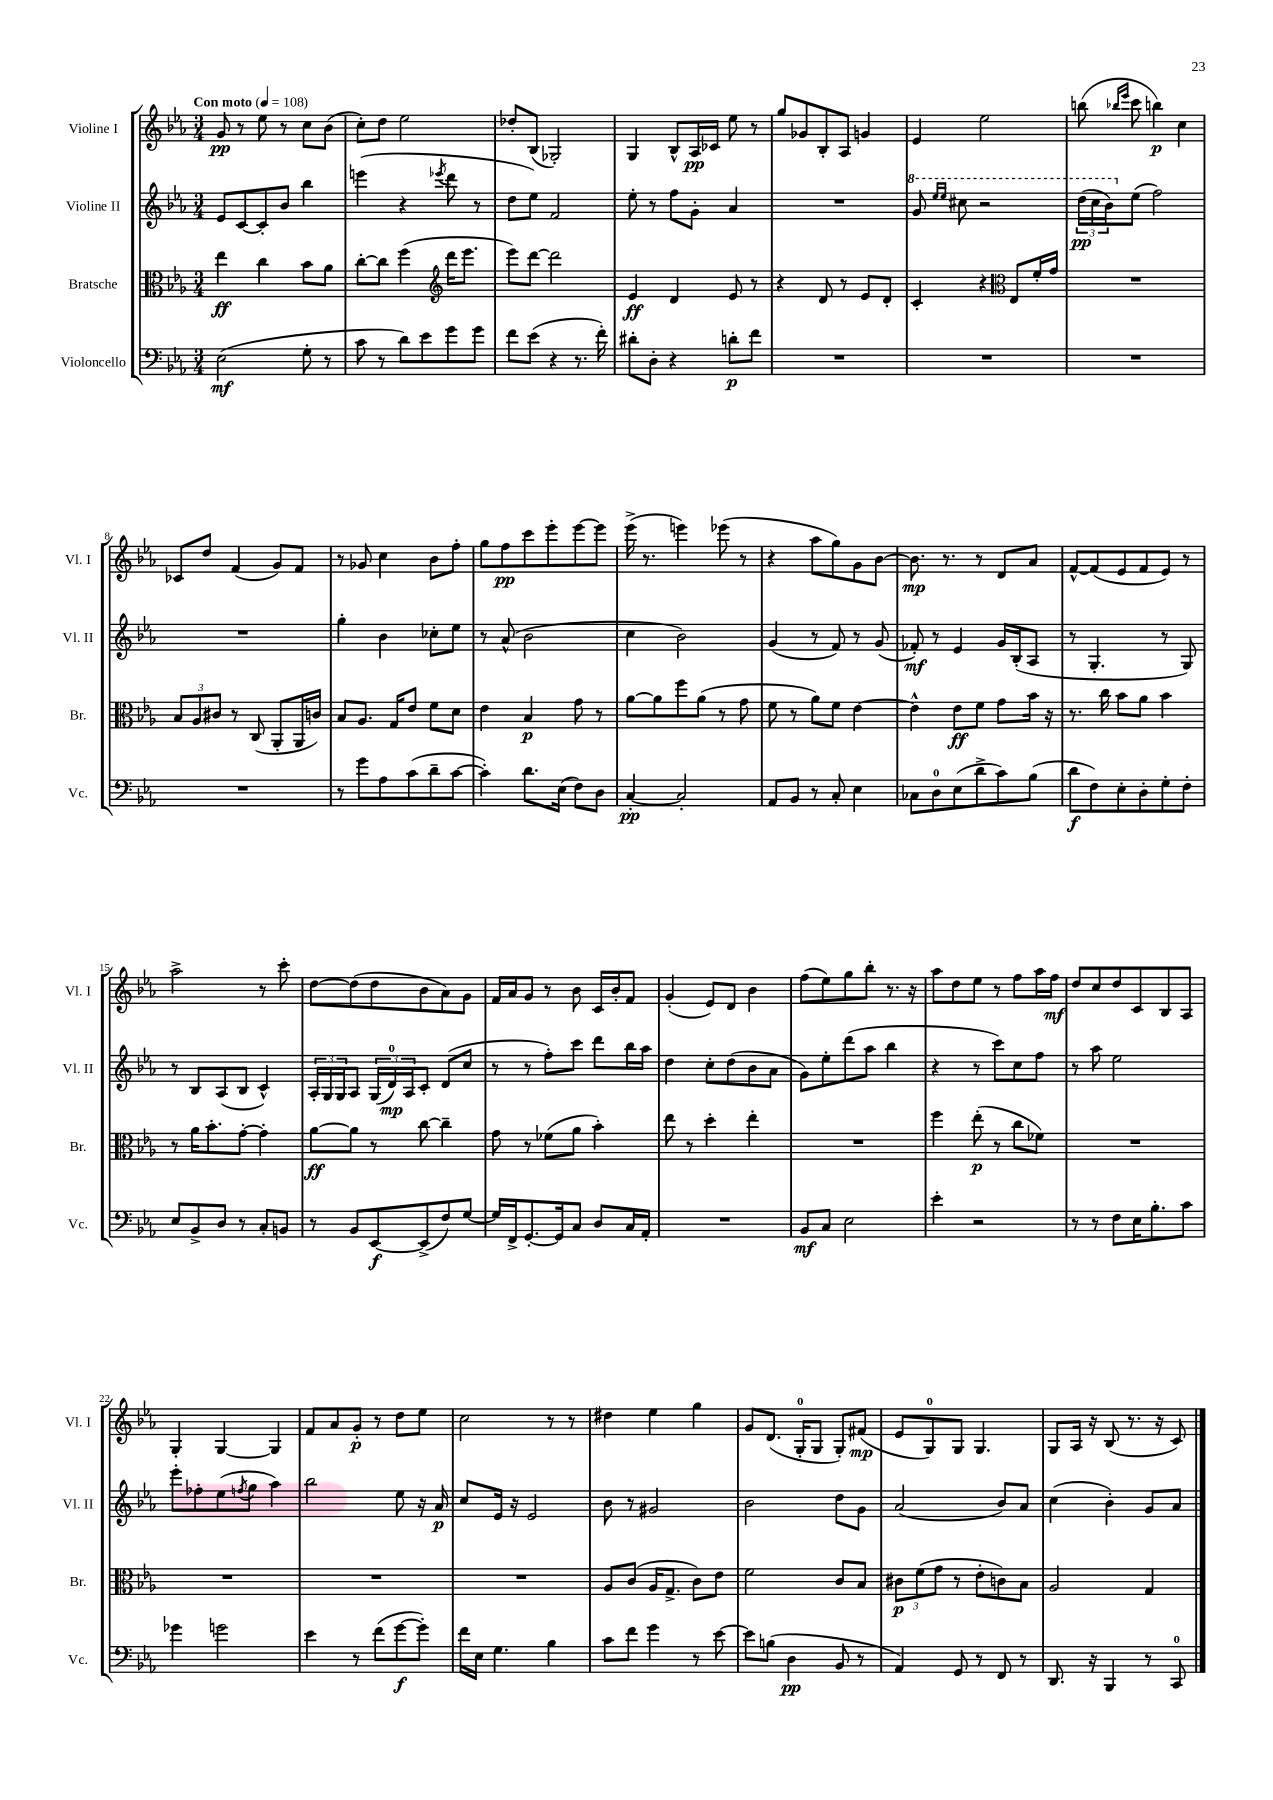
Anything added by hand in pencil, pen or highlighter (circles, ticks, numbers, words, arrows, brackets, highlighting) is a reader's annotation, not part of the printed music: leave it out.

**kern	**kern	**kern	**kern
*staff4	*staff3	*staff2	*staff1
*clefF4	*clefC3	*clefG2	*clefG2
*k[b-e-a-]	*k[b-e-a-]	*k[b-e-a-]	*k[b-e-a-]
*M3/4	*M3/4	*M3/4	*M3/4
*MM108	*MM108	*MM108	*MM108
(2E-\	4ee-\	8e-/L	8g/
.	.	[8c/	8r
.	4cc\	8c'/]	8ee-\
.	.	8b-/J	8r
8G'\	8b-\L	4bb-\	8cc\L
8r	8a-\J	.	(8b-\J
=	=	=	=
8c\	[8cc'\L	(4eee\	8cc'\L)
8r	8cc\]J	.	8dd\J
8d\L)	(4ff\	4r	2ee-\
8e-\	.	.	.
*	*clefG2	*	*
.	.	8qeee-/	.
8g\	16ddd\LK	8ddd\	.
.	8.eee-\J	.	.
8g\J	.	8r	.
=	=	=	=
8f\L	8eee-\L)	8dd\L	8dd-'/L
(8e-\J	[8ddd\J	8ee-\J)	(8B-/J
4r	2ddd\]	2f/	2G-'/)
8.r	.	.	.
16f'\)	.	.	.
=	=	=	=
8d#'\L	4e-/	8ee-'\	4G/
8D'\J	.	8r	.
4r	4d/	8ff\L	8B-^^/L
.	.	8g'\J	16A-/L
.	.	.	16c-/JJ
8d'\L	8e-/	4a-/	8ee-\
8f\J	8r	.	8r
=	=	=	=
2.r	4r	2.r	8gg/L
.	.	.	8g-/
.	8d/	.	8B-'/
.	8r	.	8A-/J
.	8e-/L	.	4g/
.	8d'/J	.	.
=	=	=	=
2.r	4c'/	8gg/	4e-/
.	.	16qqeee-/LL	.
.	.	16qqeee-/JJ	.
.	.	8ccc#\	.
.	4r	2r	2ee-\
*	*clefC3	*	*
.	8E-/L	.	.
.	16f'/L	.	.
.	16g/JJ	.	.
=	=	=	=
2.r	2.r	(24ddd\LL	(8bb\
.	.	24ccc\	.
.	.	24bb-\J)	.
.	.	.	16qqbb-/LL
.	.	.	16qqeee-/JJ
.	.	(8ee-\J	8ccc\
.	.	2ff\)	4bb\)
.	.	.	4cc\
=	=	=	=
2.r	12B-/L	2.r	8c-/L
.	12A-/	.	.
.	.	.	8dd/J
.	12c#/J	.	.
.	8r	.	(4f/
.	(8C/	.	.
.	8AA-'/L	.	8g/L)
.	16AA-/L	.	8f/J
.	16c/JJ)	.	.
=	=	=	=
8r	8B-/L	4gg'\	8r
8g\L	8.A-/J	.	8g-/
8A-\	.	4b-\	4cc\
.	16G/LK	.	.
(8c\	8e-/J	.	.
8d~\	8f\L	8cc-'\L	8b-\L
[8c\J	8d\J	8ee-\J	8ff'\J
=	=	=	=
4c'\])	4e-\	8r	8gg\L
.	.	(8a-^^/	8ff\
8.d\L	4B-/	2b-\	8ccc\
.	.	.	8eee-'\
(16E-\Jk	.	.	.
8F\L)	8g\	.	[8eee-\
8D\J	8r	.	8eee-\]J
=	=	=	=
[4C'/	[8a-\L	4cc\	(16eee-^\
.	.	.	8.r
.	8a-\]	.	.
2C'/]	8ff\	2b-\)	4eee\)
.	(8a-\J	.	.
.	8r	.	(8eee-\
.	8g\	.	8r
=	=	=	=
8AA-/L	8f\	(4g/	4r
8BB-/J	8r	.	.
8r	8a-\L)	8r	8aa-\L
8C'/	8f\J	8f/)	8gg\)
4E-\	[4e-\	8r	8g\
.	.	(8g/	[8b-\J
=	=	=	=
8C-\L	4e-^^\]	8f-'/)	8.b-\]
8D\	.	8r	.
.	.	.	8.r
(8E-\	8e-\L	4e-/	.
8d^\	8f\J	.	8r
8c\)	8g\L	16g/LL	8d/L
.	.	(16B-'/J	.
(8B-\J	16b-\Jk	8A-/J	8a-/J
.	16r	.	.
=	=	=	=
8d\L	8.r	8r	[8f^^/L
8F\)	.	4.G'/	(8f/]
.	16cc\	.	.
8E-'\	8b-\L	.	8e-/
8D'\	8a-\J	.	8f/
8G'\	4b-\	8r	8e-/J)
8F'\J	.	8G/)	8r
=	=	=	=
8E-/L	8r	8r	2aa-^\
8BB-^/	16a-\LK	8B-/L	.
.	8.b-'\	.	.
8D/J	.	(8A-/	.
8r	[8g'\J	8B-/J	.
8C'/L	4g'\]	4c^^/)	8r
8BB/J	.	.	8ccc'\
=	=	=	=
8r	[8a-\L	24A-'/LL	[8dd\L
.	.	24G/	.
.	.	24G/J	.
8BB-/L	8a-\]J	8A-/J	(8dd\]
[8EE-/	8r	(24G/LL	8dd\
.	.	24d/)	.
.	.	24A-/J	.
(8EE-^/]	[8cc\	8c'/J	8b-\
8F/)	4cc~\]	(8d/L	8a-\)
[8G/J	.	8cc/J	8g\J
=	=	=	=
16G/]LL	8g\	8r	16f/LL
16FF^/J	.	.	16a-/J
[8.GG'/	8r	8r	8g/J
.	(8f-\L	8ff'\L)	8r
16GG/]k	.	.	.
8C/J	8a-\J	8ccc\J	8b-\
8D/L	4b-'\)	8ddd\L	16c/LL
.	.	.	16b-'/J
16C/L	.	16bb-\L	8f/J
16AA-'/JJ	.	16aa-\JJ	.
=	=	=	=
2.r	8ee-\	4dd\	(4g'/
.	8r	.	.
.	4dd'\	8cc'\L	8e-/L)
.	.	(8dd\	8d/J
.	4ee-'\	8b-\	4b-\
.	.	8a-\J	.
=	=	=	=
8BB-/L	2.r	8g\L)	(8ff\L
8C/J	.	8ee-'\	8ee-\)
2E-\	.	(8ddd\	8gg\
.	.	8aa-\J	8bb-'\J
.	.	4bb-\	8.r
.	.	.	16r
=	=	=	=
4e-'\	4ff\	4r	8aa-\L
.	.	.	8dd\
2r	(8ee-'\	8r	8ee-\J
.	8r	8ccc\L)	8r
.	8cc\L	8cc\	8ff\L
.	8f-\J)	8ff\J	16aa-\L
.	.	.	16ff\JJ
=	=	=	=
8r	2.r	8r	8dd/L
8r	.	8aa-\	8cc/
8F\L	.	2ee-\	8dd/
16E-\K	.	.	8c/
8.B-'\	.	.	.
.	.	.	8B-/
8c\J	.	.	8A-/J
=	=	=	=
4g-\	2.r	8eee-'\L	4G'/
.	.	8ff-'\	.
2g\	.	(8ee-\	[4G/
.	.	8qff/	.
.	.	8gg\J	.
.	.	4aa-\)	4G/]
=	=	=	=
4e-\	2.r	2bb-\	8f/L
.	.	.	8a-/
8r	.	.	8g'/J
(8f\L	.	.	8r
[8g\	.	8ee-\	8dd\L
8g'\]J)	.	16r	8ee-\J
.	.	16a-/	.
=	=	=	=
16f\LL	2.r	8cc/L	2cc\
16E-\JJ	.	.	.
4.G\	.	16e-/Jk	.
.	.	16r	.
.	.	2e-/	.
4B-\	.	.	8r
.	.	.	8r
=	=	=	=
8c\L	8A-/L	8b-\	4dd#\
8f\J	(8c/J	8r	.
4g\	16A-/LK	2g#/	4ee-\
.	8.G^/J	.	.
8r	8c\L)	.	4gg\
[8e-\	8e-\J	.	.
=	=	=	=
8e-\]L	2f\	2b-\	8g/L
(8B\J	.	.	(8.d/J
4D\	.	.	.
.	.	.	16G'/LK
.	.	.	8G/J
8BB-/	8c/L	8dd\L	8G'/L)
8r	8B-/J	8g\J	(8f#/J
=	=	=	=
4AA-/)	12c#\L	(2a-/	8e-/L
.	(12f\	.	.
.	.	.	8G/)
.	12g\J	.	.
8GG/	8r	.	8G/J
8r	8e-'\L	.	4.G/
8FF/	8c\)	8b-/L)	.
8r	8B-\J	8a-/J	.
=	=	=	=
8.DD/	2A-/	(4cc\	8G/L
.	.	.	16A-/Jk
16r	.	.	16r
4BBB-/	.	4b-'\)	(8B-/
.	.	.	8.r
8r	4G/	8g/L	.
.	.	.	16r
8CC/	.	8a-/J	8c/)
==	==	==	==
*-	*-	*-	*-
